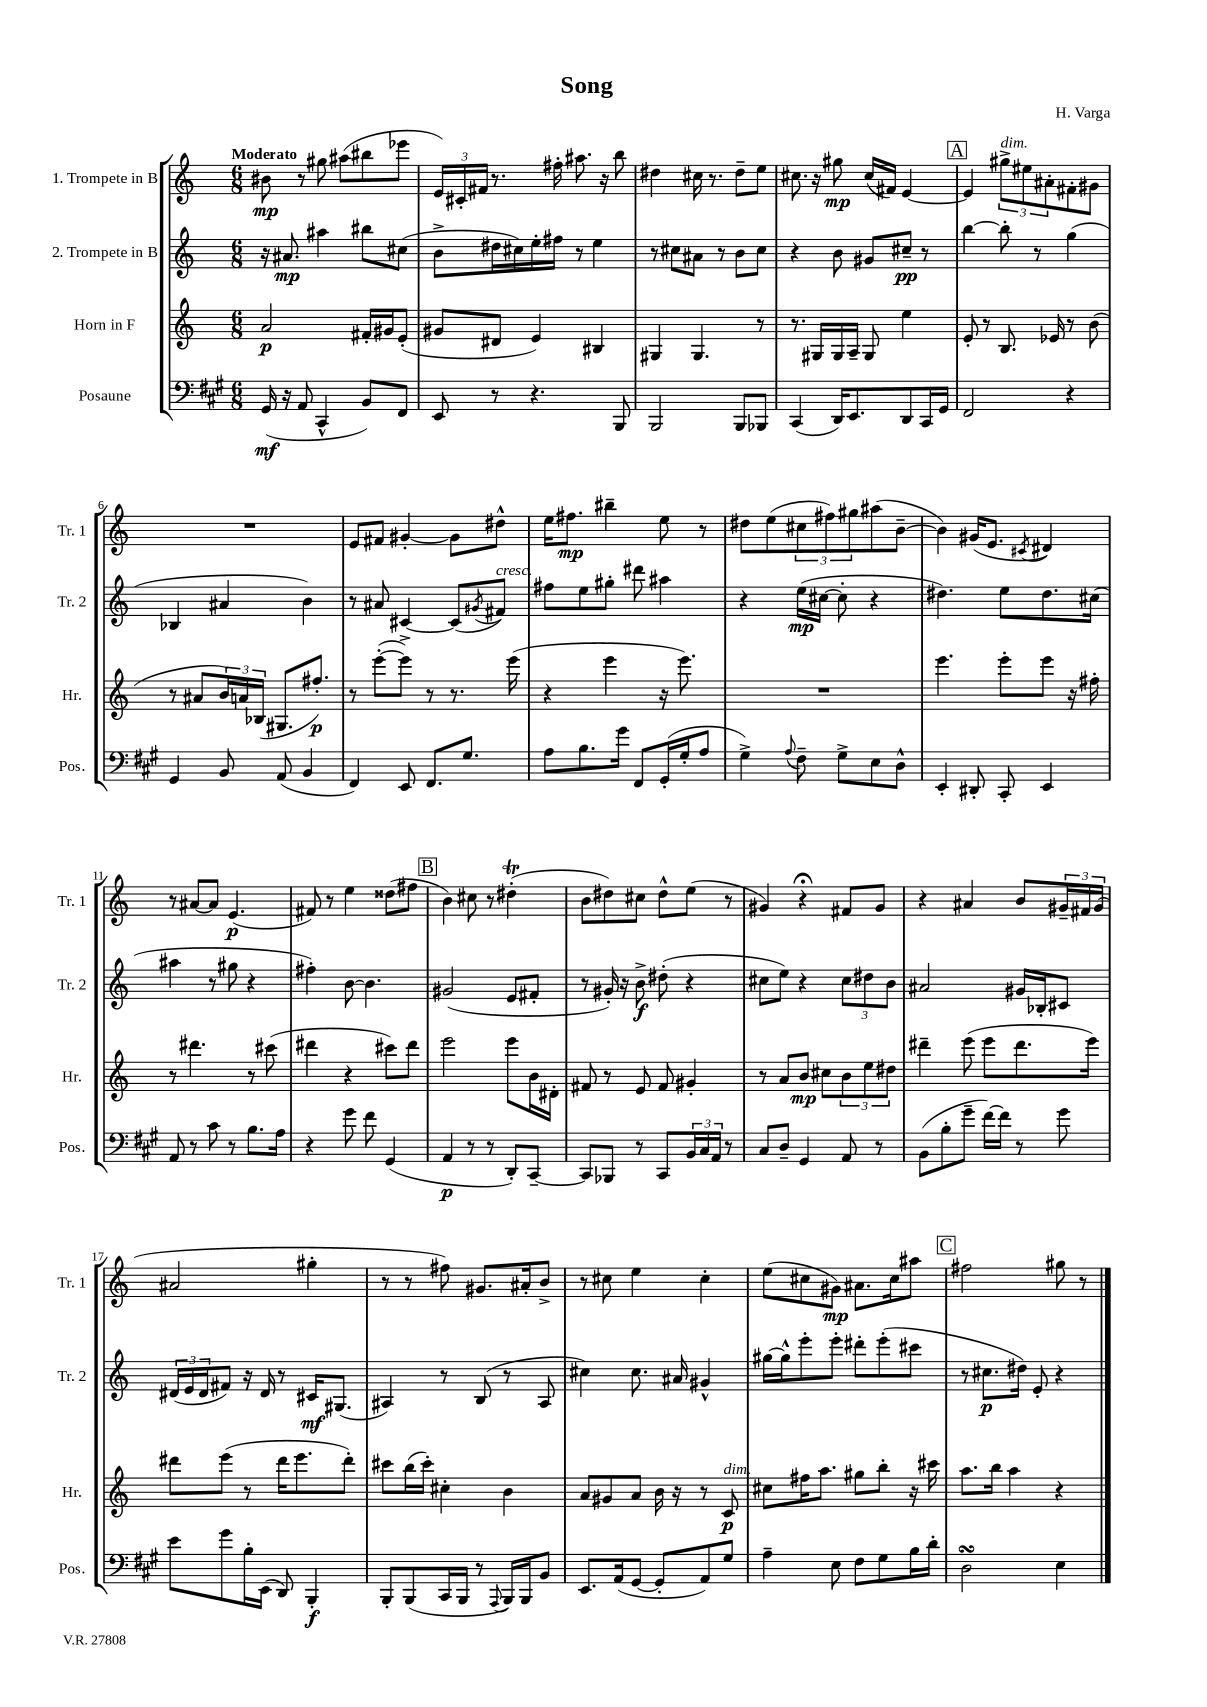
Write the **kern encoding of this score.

**kern	**kern	**kern	**kern
*staff4	*staff3	*staff2	*staff1
*clefF4	*clefG2	*clefG2	*clefG2
*k[f#c#g#]	*k[]	*k[]	*k[]
*M6/8	*M6/8	*M6/8	*M6/8
(16GG#	2a	16r	8b#
16r	.	8.a#	.
8AA	.	.	8r
4CC#^^	.	4aa#	8gg#
.	.	.	(8aa#
8BB)	16f#'	8bb#	8bb#
.	16g#	.	.
8FF#	(8e'	(8cc#	8eee-
=	=	=	=
8EE	8g#	8b^	24e)
.	.	.	24c#'
.	.	.	24f#
8r	8d#	16dd#	8.r
.	.	16cc#)	.
4.r	4e)	16ee'	.
.	.	16ff#	16ff#'
.	.	8r	8.aa#
.	4B#	4ee	.
.	.	.	16r
8BBB	.	.	8bb
=	=	=	=
2BBB	4G#	8r	4dd#
.	.	8cc#	.
.	4.G#	8a#	16cc#
.	.	.	8.r
.	.	8r	.
8BBB	.	8b	8dd#~
8BBB-	8r	8cc#	8ee
=	=	=	=
(4CC#	8.r	4r	8.cc#
.	16G#	.	16r
16DD)	16G#	8b	8gg#
8.EE	16A~	.	.
.	8G#	8g#	(16cc#
.	.	.	16f#)
8DD	4ee	8cc#~	[4e
16CC#	.	8r	.
16GG#	.	.	.
=	=	=	=
2FF#	8e'	[4bb	4e]
.	8r	.	.
.	8.B	8bb']	12gg#^
.	.	.	12ee#
.	.	8r	.
.	.	.	12a#'
.	16e-	.	.
4r	8r	(4gg	8f#'
.	(8b	.	8g#
=	=	=	=
4GG#	8r	4B-	2.r
.	8a#	.	.
8BB	24b)	4a#	.
.	24a	.	.
.	(24B-	.	.
(8AA	8.G#	.	.
4BB	.	4b)	.
.	8.ff#')	.	.
=	=	=	=
4FF#)	8r	8r	8e
.	([8eee'	8a#	8f#
8EE	8eee^])	[4c#	[4g#'
8.FF#	8r	.	.
.	8.r	(8c#]	8g#]
8.G#	.	.	.
.	.	8qg#	.
.	.	8f#)	8dd#^^
.	(16eee	.	.
=	=	=	=
8A	4r	8ff#	16ee
.	.	.	8.ff#
8.B	.	8ee	.
.	4eee	8gg#'	4bb#~
16g#	.	.	.
8FF#	.	8ddd#	.
(16GG#'	16r	4aa#	8ee
16G#'	8.eee)	.	.
8A	.	.	8r
=	=	=	=
4G#^)	2.r	4r	8dd#
.	.	.	(8ee
8qqA	.	.	.
8F#~	.	(16ee	12cc#
.	.	[16cc#	.
.	.	.	12ff#)
8G#^	.	8cc#']	.
.	.	.	12gg#
8E	.	4r	(8aa#
8D^^	.	.	[8b~
=	=	=	=
4EE'	4.eee	4.dd#)	4b])
8DD#'	.	.	(16g#
.	.	.	8.e
8CC#'	8eee'	8ee	.
.	.	.	8qc#
4EE	8eee	8.dd#	4d#)
.	16r	.	.
.	16ff#'	(16cc#	.
=	=	=	=
8AA	8r	4aa#	8r
8r	4.ddd#	.	[8a#
8c#	.	8r	8a#]
8r	.	8gg#	(4.e
8.B	8r	4r	.
.	(8ccc#	.	.
16A	.	.	.
=	=	=	=
4r	4ddd#	4ff#')	8f#)
.	.	.	8r
8g#	4r	[8b	4ee
8f#	.	4.b]	.
(4GG#	8ccc#)	.	(8dd##
.	8ddd#	.	8ff#
=	=	=	=
4AA	2eee	(2g#	4b)
8r	.	.	8cc#
8r	.	.	8r
8DD')	8eee	8e	(4dd#'
[8CC#~	16b	8f#'	.
.	16d#'	.	.
=	=	=	=
8CC#]	8f#	8r	8b
8BBB-	8r	16g#')	8dd#)
.	.	16r	.
8r	8e	8b^	8cc#
8CC#	8f#	(8dd#'	8dd#^^
24BB	4g#'	4r	(8ee
24C#	.	.	.
24AA	.	.	.
8r	.	.	8r
=	=	=	=
8C#	8r	8cc#	4g#)
8D~	8a	8ee)	.
4GG#	8b	4r	4r;
.	8cc#	.	.
8AA	12b	12cc#	8f#
.	12ee	12dd#	.
8r	.	.	8g#
.	12dd#	12b	.
=	=	=	=
(8BB	4ddd#~	2a#	4r
8B'	.	.	.
8g#~	(8eee	.	4a#
[16f#)	8eee	.	.
16f#]	.	.	.
8r	8.ddd#	16g#	8b
.	.	16B-'	.
8g#	.	8c#	24g#~
.	.	.	24f#
.	16eee)	.	.
.	.	.	(24g#
=	=	=	=
8e	8ddd#	(24d#	2a#
.	.	24e	.
.	.	24d#	.
8g#	(8eee	8f#)	.
16B'	8r	16r	.
(16EE	.	16d#	.
8DD)	16ddd#	8r	.
.	8.eee	.	.
4BBB'	.	16c#	4gg#'
.	.	(8.G#	.
.	8ddd#')	.	.
=	=	=	=
8BBB'	8ccc#	4A#)	8r
(8BBB	(16bb	.	8r
.	16ccc#')	.	.
16CC#	4cc#'	8r	8ff#)
16BBB	.	.	.
8r	.	(8B	8.g#
8qqAAA	.	.	.
16BBB)	4b	8r	.
16BBB	.	.	16a#'
8BB	.	8A#	8b^
=	=	=	=
8.EE	8a	4cc#)	8r
.	8g#	.	8cc#
(16AA	.	.	.
[8GG#	8a	8.cc#	4ee
8GG#']	16b	.	.
.	16r	16a#	.
8AA)	8r	4g#^^	4cc#'
8G#	8c	.	.
=	=	=	=
4A~	8cc#	[16gg#	(8ee
.	.	16gg#^^]	.
.	16ff#	8eee'	8cc#
.	8.aa	.	.
8E	.	8eee'	8g#)
8F#	8gg#	8ddd#'	8.a#
8G#	8bb'	(8eee'	.
.	.	.	16cc#
16B	16r	8ccc#	8aa#
16d'	16ccc#	.	.
=	=	=	=
2D	8.aa	8r	2ff#
.	.	8.cc#	.
.	16bb	.	.
.	4aa	.	.
.	.	16dd#)	.
.	.	8e'	.
4E	4r	4r	8gg#
.	.	.	8r
==	==	==	==
*-	*-	*-	*-
